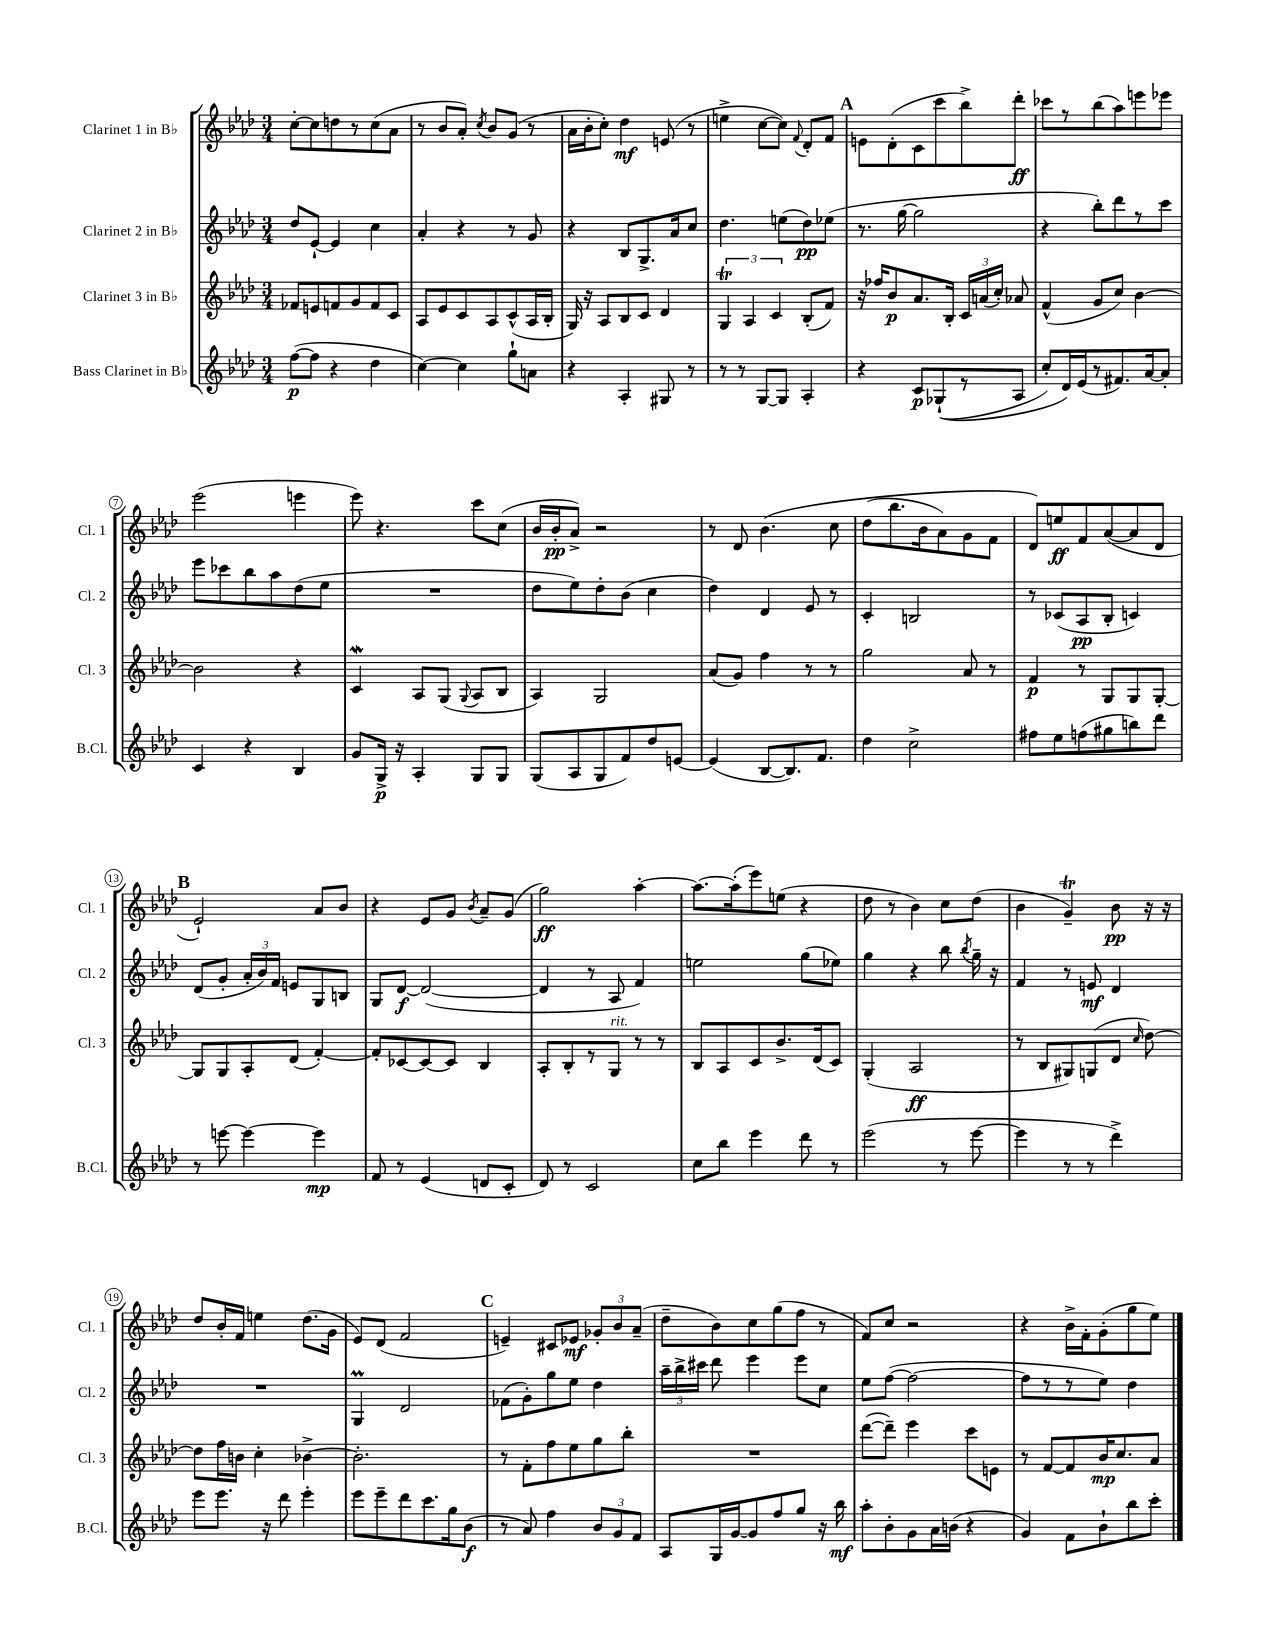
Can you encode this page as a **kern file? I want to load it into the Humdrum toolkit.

**kern	**kern	**kern	**kern
*staff4	*staff3	*staff2	*staff1
*clefG2	*clefG2	*clefG2	*clefG2
*k[b-e-a-d-]	*k[b-e-a-d-]	*k[b-e-a-d-]	*k[b-e-a-d-]
*M3/4	*M3/4	*M3/4	*M3/4
([8ff	8f-	8dd-	[8cc'
8ff]	8e	[8e-`	8cc]
4r	8f	4e-]	8dd
.	8g	.	8r
4dd-	8f	4cc	(8cc
.	8c	.	8a-
=	=	=	=
[4cc)	8A-	4a-'	8r
.	8e-	.	8b-
4cc]	8c	4r	8a-')
.	.	.	8qcc
.	8A-	.	8b-
8gg`	(8c^^	8r	(8g
8a	16A-	8g	8r
.	16B-'	.	.
=	=	=	=
4r	16G)	4r	16a-
.	16r	.	16b-'
.	8A-	.	8cc')
4A-'	8B-	8B-	4dd-
.	8c	8.G^	.
8G#	4d-	.	(8e
.	.	16a-	.
8r	.	8cc	8r
=	=	=	=
8r	6G	4.dd-	4ee^
8r	.	.	.
.	6A-	.	.
[8G	.	.	[8cc
.	6c	.	.
8G]	.	(8ee	8cc])
.	.	.	8qqf
4A-'	(8B-'	8dd-)	8d-'
.	8f)	(8ee-	8f
=	=	=	=
4r	16r	8.r	8e
.	16ff-	.	.
.	8b-	.	(8d-'
.	.	[16gg	.
8c	8.a-	2gg]	8c
&((8G-`	.	.	8ccc
.	16B-'	.	.
8r	24c	.	8bb-^)
.	(24a	.	.
.	24cc')	.	.
8A-	8a-	.	8ddd-'
=	=	=	=
8cc')	(4f^^	4r	8ccc-
16d-&)	.	.	8r
(16e-	.	.	.
8r	8g	8bb-')	(8bb-
8.f#)	8cc)	8ddd-	8aa-)
.	[4b-	8r	8eee
[16a-	.	.	.
8a-']	.	8ccc	8eee-
=	=	=	=
4c	2b-]	8eee-	(2eee-
.	.	8ccc-	.
4r	.	8bb-	.
.	.	8aa-	.
4B-	4r	(8dd-	4eee
.	.	8ee-	.
=	=	=	=
8g	4c	2.r	8eee-)
16G^	.	.	4.r
16r	.	.	.
4A-'	8A-	.	.
.	(8G	.	.
.	8qqG	.	.
8G	8A-	.	8ccc
8G	8B-	.	(8cc
=	=	=	=
(8G	4A-)	8dd-	16b-
.	.	.	16b-'
8A-	.	8ee-)	8a-^)
8G	2G	8dd-'	2r
8f)	.	(8b-	.
8dd-	.	4cc	.
[8e	.	.	.
=	=	=	=
(4e]	(8a-	4dd-)	8r
.	8g)	.	8d-
[8B-	4ff	4d-	&(4.b-
8.B-])	.	.	.
.	8r	8e-	.
8.f	.	.	.
.	8r	8r	8cc
=	=	=	=
4dd-	2gg	4c'	(8dd-
.	.	.	8.bb-
2cc^	.	2B	.
.	.	.	16b-
.	.	.	8a-)
.	8a-	.	8g
.	8r	.	8f
=	=	=	=
8ff#	4f	8r	8d-&)
8ee-	.	(8c-	8ee
(8ff	8r	8A-	8f
8gg#	8G	8B-'	([8a-
8bb)	8G	4c)	8a-]
8ddd-	[8G'	.	8d-
=	=	=	=
8r	8G]	(8d-	2e-`)
[8eee	8G	8g'	.
4eee_	8A-'	24a-'	.
.	.	24b-)	.
.	.	24f	.
.	(8d-	8e	.
4eee]	[4f')	8G	8a-
.	.	8B	8b-
=	=	=	=
8f	8f']	8G	4r
8r	[8c-	[8d-	.
(4e-	8c-_	(2d-_	8e-
.	8c-]	.	8g
.	.	.	8qb-
8d	4B-	.	8a-~
8c'	.	.	(8g
=	=	=	=
8d-)	8A-'	4d-]	2gg)
8r	8B-'	.	.
2c	8r	8r	.
.	8G	8A-	.
.	8r	4f)	[4aa-'
.	8r	.	.
=	=	=	=
8cc	8B-	2ee	8.aa-_
8bb-	8A-	.	.
.	.	.	(16aa-']
4eee-	8c	.	8eee-)
.	8.b-^	.	(8ee
8ddd-	.	(8gg	4r
.	(16d-	.	.
8r	8c)	8ee-)	.
=	=	=	=
(2eee-	(4G'	4gg	8dd-
.	.	.	8r
.	2A-	4r	4b-)
8r	.	8bb-	8cc
.	.	8qbb-	.
[8eee-	.	16gg~	(8dd-
.	.	16r	.
=	=	=	=
4eee-]	8r	4f	4b-
.	8B-	.	.
8r	8G#)	8r	4g~)
8r	(8G	8e	.
4ddd-^)	8d-	4d-	8b-
.	16qqcc	.	.
.	[8dd-)	.	16r
.	.	.	16r
=	=	=	=
8eee-	8dd-]	2.r	8dd-
8.eee-	16ff	.	16b-'
.	16b	.	16f
.	4cc'	.	4ee
16r	.	.	.
8ddd-	.	.	.
4eee-'	[4b-^	.	(8.dd-
.	.	.	16g
=	=	=	=
8eee-	2.b-']	4G	8e-)
8eee-~	.	.	(8d-
8ddd-	.	2d-	2f
8.ccc	.	.	.
16gg	.	.	.
(8b-	.	.	.
=	=	=	=
8r	8r	(8f-	4e~)
8a-)	8f'	8g')	.
4ff	8ff	8gg	8c#
.	8ee-	8ee-	8e-
12b-	8gg	4dd-	12g-'
12g	.	.	12b-
.	8bb-'	.	.
12f	.	.	(12a-~
=	=	=	=
8A-	2.r	24aa-~	8dd-~
.	.	24bb-^	.
.	.	24ccc#	.
16G	.	8ddd-	8b-)
[16g	.	.	.
8g]	.	4eee-	8cc
8ff	.	.	(8gg
8gg	.	8eee-	8ff
16r	.	8cc	8r
16bb-	.	.	.
=	=	=	=
8aa-'	([8ddd-	8ee-	8f)
8b-'	8ddd-~])	([8ff	8cc
8g	4eee-	2ff_	2r
16a-	.	.	.
(16b	.	.	.
4r	8ccc	.	.
.	8e	.	.
=	=	=	=
4g)	8r	8ff]	4r
.	[8f	8r	.
8f	8f]	8r	16b-^
.	.	.	16f'
8b-`	16b-	8ee-)	(8g'
.	8.cc	.	.
8bb-	.	4dd-	8gg
8ccc'	8a-	.	8ee-)
==	==	==	==
*-	*-	*-	*-
